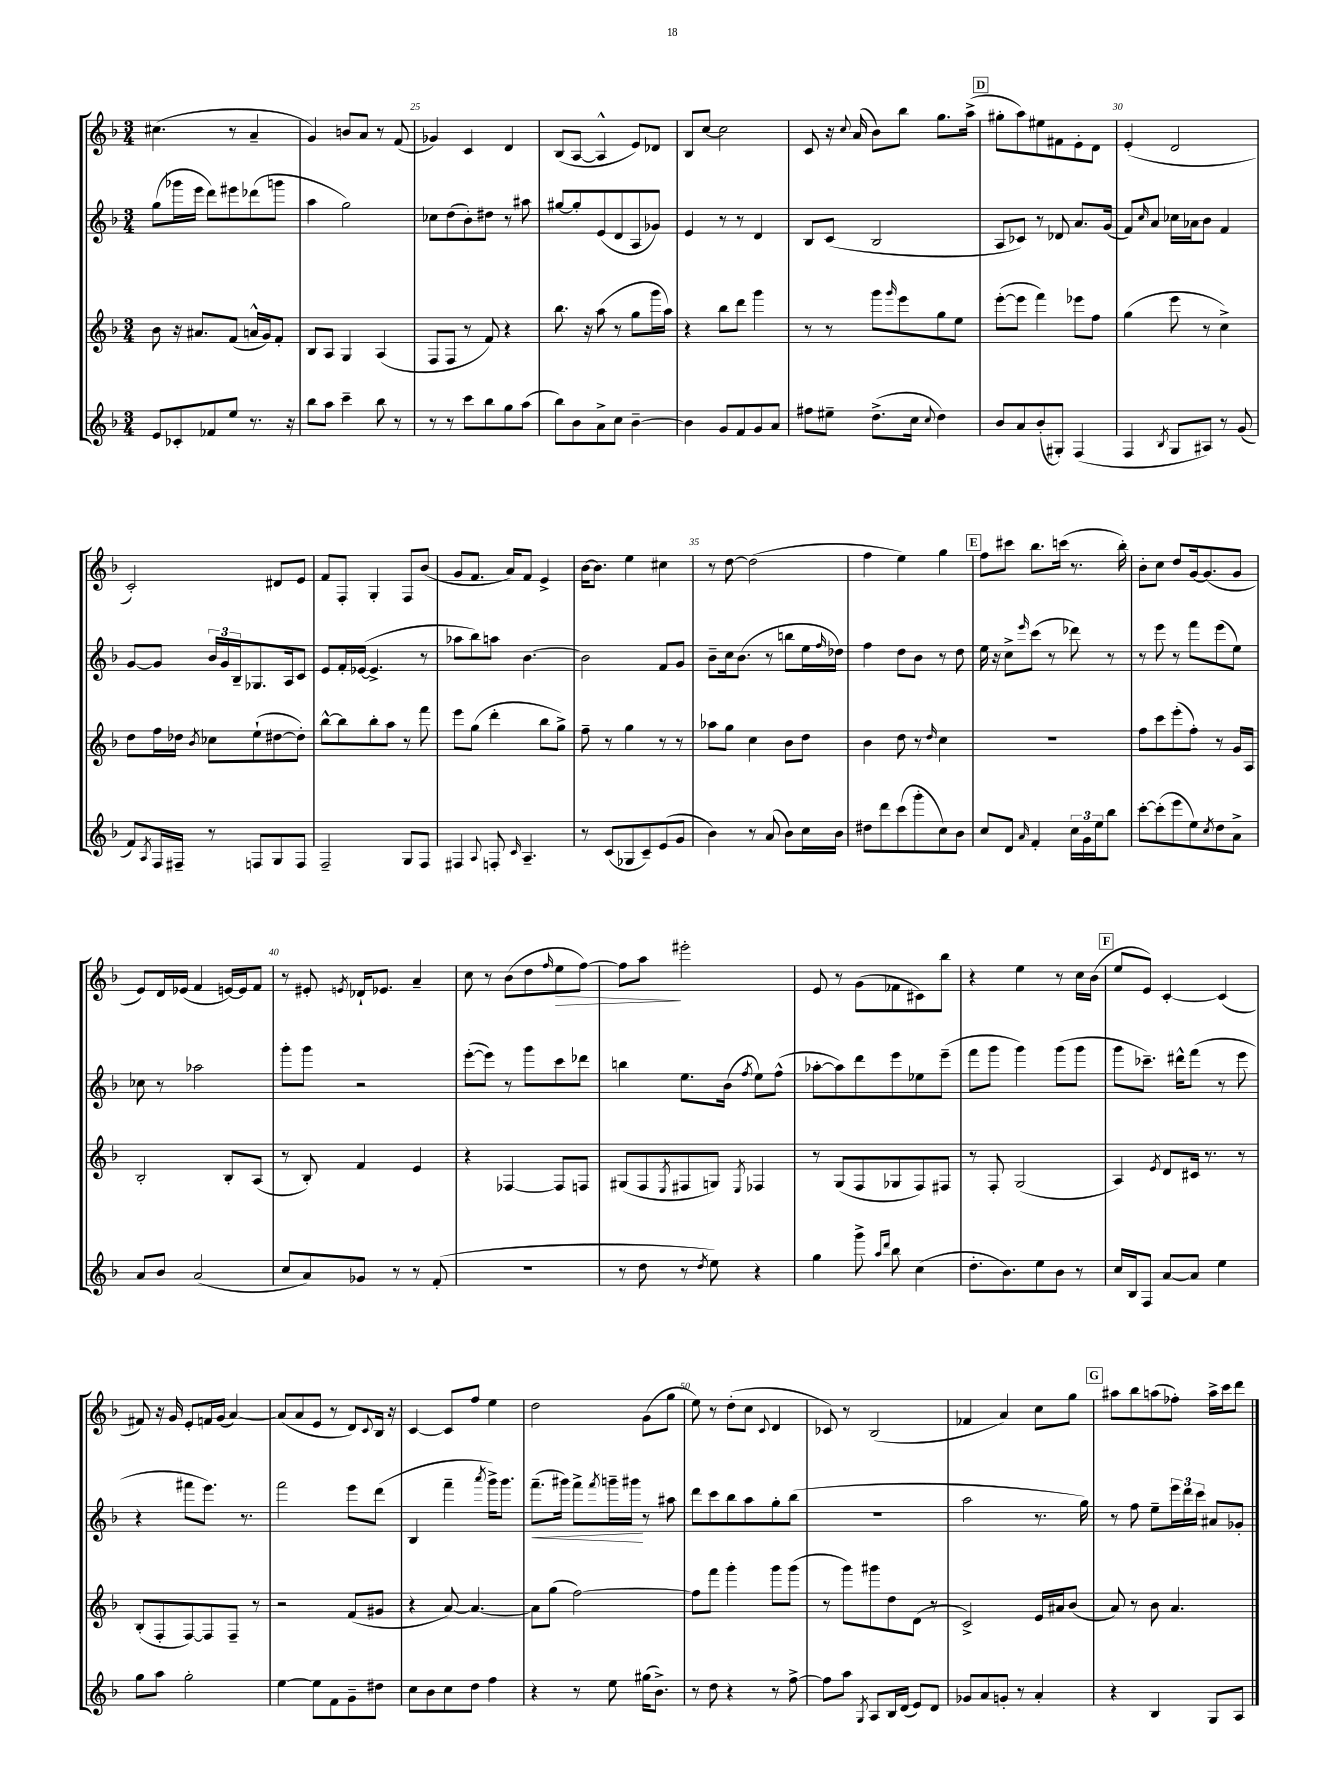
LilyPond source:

<<
\new StaffGroup <<
\new Staff = "s0" {
    \clef treble \key f \major \numericTimeSignature \time 3/4
    cis''4.( r8 a'4-- |
    g'4) b'8 a'8 r8 f'8( |
    ges'4) c'4 d'4 |
    bes8( a8~ a4-^ e'8) des'8 |
    bes8 c''8~ c''2 |
    c'8 r16 \appoggiatura { c''8 } a'16( bes'8) bes''8 g''8. a''16->( |
    \mark \markup { \box "D" } gis''8-. a''8) eis''8 fis'8 e'8-. d'8 |
    e'4-.( d'2 |
    c'2-.) dis'8 e'8 |
    f'8 f8-. g4-. f8 bes'8( |
    g'8 f'8. a'16) f'8 e'4-> |
    bes'16~ bes'8. e''4 cis''4 |
    r8 d''8~ d''2( |
    f''4 e''4) g''4 |
    \mark \markup { \box "E" } f''8 cis'''8 bes''8. c'''16( r8. bes''16-.) |
    bes'8-. c''8 d''8 g'16~ g'8.( g'8 |
    e'8) d'16 ees'16( f'4 e'16~) e'16 f'8 |
    r8 eis'8-. \acciaccatura { e'8 } des'16-! ees'8. a'4-- |
    c''8 r8 bes'8( d''8 \grace { f''16 } e''8\> f''8~) |
    f''8 a''8\! eis'''2-. |
    e'8 r8 g'8( fes'8 cis'8) bes''8 |
    r4 e''4 r8 c''16 bes'16( |
    \mark \markup { \box "F" } e''8 e'8) c'4~-. c'4( |
    fis'8) r16 g'16 e'8-. f'16 g'16( a'4~) |
    a'8( a'8 e'8 r8 d'8) \appoggiatura { c'8 } bes16 r16 |
    c'4~ c'8 f''8 e''4 |
    d''2 g'8( g''8 |
    e''8) r8 d''8-.( c''8 \appoggiatura { c'8 } d'4 |
    ces'8) r8 bes2( |
    fes'4 a'4) c''8 g''8 |
    \mark \markup { \box "G" } ais''8 bes''8 a''8( fes''8-.) a''16-> c'''16 d'''8 \bar "|." |
}
\new Staff = "s1" {
    \clef treble \key f \major \numericTimeSignature \time 3/4
    g''8( ges'''16 e'''16 d'''8) eis'''8 des'''8( g'''8 |
    a''4 g''2) |
    ces''8 d''8( bes'8-.) dis''8 r8 ais''8 |
    gis''8~ gis''8-. e'8( d'8 a8 ges'8) |
    e'4 r8 r8 d'4 |
    bes8 c'8( bes2 |
    \mark \markup { \box "D" } a8 ces'8) r8 des'8 a'8. g'16( |
    f'8) \grace { c''16 } a'8 ces''16 aes'16 bes'8 f'4 |
    g'8~ g'8 \tuplet 3/2 { bes'16 g'16 bes16-- } ges8. a16 c'8 |
    e'8 f'16-. ees'16~( ees'4.-> r8 |
    aes''8 bes''8) a''8 bes'4.~ |
    bes'2 f'8 g'8 |
    bes'8-- c''16 bes'8.( r8 b''8 e''16 \grace { f''16 } des''16) |
    f''4 d''8 bes'8 r8 d''8 |
    \mark \markup { \box "E" } e''16 r16 c''8-> \grace { e'''16 } c'''8( r8 des'''8) r8 |
    r8 e'''8 r8 f'''8 e'''8( e''8) |
    ces''8 r8 aes''2 |
    g'''8-. g'''8 r2 |
    e'''8~-.( e'''8) r8 g'''8 c'''8 des'''8 |
    b''4 e''8. bes'16( \acciaccatura { f''8 } e''8) f''8-^( |
    aes''8~-. aes''8) d'''8 e'''8 ees''8 e'''8--( |
    f'''8 g'''8 g'''4) g'''8( g'''8 |
    \mark \markup { \box "F" } g'''8 ces'''8.--) dis'''16-^ f'''8( r8 e'''8 |
    r4 fis'''8 e'''8.) r8. |
    f'''2 e'''8 d'''8( |
    bes4 f'''4-- \acciaccatura { a'''8 } g'''16->) g'''8. |
    f'''8.--\<( gis'''16) f'''8-> \acciaccatura { f'''8 } g'''16-- gis'''16\! r8 ais''8 |
    d'''8 c'''8 bes''8 a''8 g''8-. bes''8( |
    R2. |
    a''2 r8. g''16) |
    \mark \markup { \box "G" } r8 f''8 e''8-- \tuplet 3/2 { e'''16 d'''16 c'''16 } ais'8 ges'8-. \bar "|." |
}
\new Staff = "s2" {
    \clef treble \key f \major \numericTimeSignature \time 3/4
    bes'8 r16 ais'8. f'8( a'16-^ g'16) f'8-. |
    bes8 a8 g4 a4( |
    f8 f8 r8 f'8) r4 |
    bes''8. r16 a''8( r8 g''8 g'''16 a''16) |
    r4 bes''8 d'''8 g'''4 |
    r8 r8 g'''8 \grace { g'''16 } e'''8 g''8 e''8 |
    \mark \markup { \box "D" } e'''8~-.( e'''8 f'''4) ees'''8 f''8 |
    g''4( e'''8 r8 c''4->) |
    d''8 f''16 des''16 \acciaccatura { bes'8 } ces''8 e''8-!( dis''8~ dis''8-.) |
    bes''8~-^ bes''8 bes''8-. a''8 r8 f'''8 |
    e'''8 g''8( d'''4-. bes''8 g''8->) |
    f''8-- r8 g''4 r8 r8 |
    aes''8 g''8 c''4 bes'8 d''8 |
    bes'4 d''8 r8 \grace { d''16 } c''4 |
    \mark \markup { \box "E" } R2. |
    f''8 c'''8 e'''8-.( f''8-.) r8 g'16 a16 |
    bes2-. bes8-. a8( |
    r8 bes8-.) f'4 e'4 |
    r4 fes4~ fes8 f8 |
    gis8( f8 \acciaccatura { e8 } fis8 g8) \acciaccatura { e8 } fes4 |
    r8 g8( f8 ges8 f8) fis8 |
    r8 f8-. g2( |
    \mark \markup { \box "F" } a4) \acciaccatura { e'8 } d'8 cis'16 r8. r8 |
    bes8-.( f8-. f8~) f8 f8-- r8 |
    r2 f'8( gis'8 |
    r4 a'8~) a'4.~ |
    a'8 g''8( f''2~) |
    f''8 f'''8 g'''4-. g'''8 g'''8( |
    r8 g'''8) gis'''8 d''8 d'8( r8 |
    c'2->) e'16 ais'16 bes'8( |
    \mark \markup { \box "G" } a'8) r8 bes'8 a'4. \bar "|." |
}
\new Staff = "s3" {
    \clef treble \key f \major \numericTimeSignature \time 3/4
    e'8 ces'8-. fes'8 e''8 r8. r16 |
    bes''8 a''8 c'''4-- bes''8 r8 |
    r8 r8 c'''8 bes''8 g''8 a''8( |
    bes''8) bes'8 a'8-> c''8 bes'4~-- |
    bes'4 g'8 f'8 g'8 a'8 |
    fis''8 eis''8-- d''8.->( c''16 \appoggiatura { c''8 } d''4) |
    \mark \markup { \box "D" } bes'8 a'8 bes'8-.( gis8-.) f4( |
    f4 \acciaccatura { bes8 } g8 ais8) r8 g'8( |
    f'8) \acciaccatura { a8 } f16 fis16-- r8 f8 g8 f8 |
    f2-- g8 f8 |
    fis4 \appoggiatura { a8 } f8-. \grace { c'16 } a4.-- |
    r8 c'8( ges8 c'8--) e'8( g'8 |
    bes'4) r8 a'8( bes'8) c''16 bes'16 |
    dis''8 d'''8 c'''8( g'''8-. c''8) bes'8 |
    \mark \markup { \box "E" } c''8 d'8 \grace { a'16 } f'4-. \tuplet 3/2 { c''16 g'16 e''16 } bes''8 |
    c'''8~-. c'''8-.( e'''8 e''8) \acciaccatura { c''8 } d''8 a'8-> |
    a'8 bes'8 a'2( |
    c''8 a'8) ges'8 r8 r8 f'8-.( |
    R2. |
    r8 d''8 r8 \acciaccatura { d''8 } e''8) r4 |
    g''4 g'''8-> \grace { a''16 d'''16 } bes''8 c''4( |
    d''8.-. bes'8.) e''8 bes'8 r8 |
    \mark \markup { \box "F" } c''16 bes16 f8 a'8~ a'8 e''4 |
    g''8 a''8 g''2-. |
    e''4~ e''8 f'8 g'8-- dis''8 |
    c''8 bes'8 c''8 d''8 f''4 |
    r4 r8 e''8 gis''16( bes'8.->) |
    r8 d''8 r4 r8 f''8~-> |
    f''8 a''8 \acciaccatura { g8 } a8 bes16 d'16( e'8) d'8 |
    ges'8 a'8 g'8-. r8 a'4-. |
    \mark \markup { \box "G" } r4 bes4 g8 a8 \bar "|." |
}
>>
>>
\layout { \context { \Score currentBarNumber = #23 \override BarNumber.break-visibility = ##(#f #t #t) barNumberVisibility = #(every-nth-bar-number-visible 5) } }
